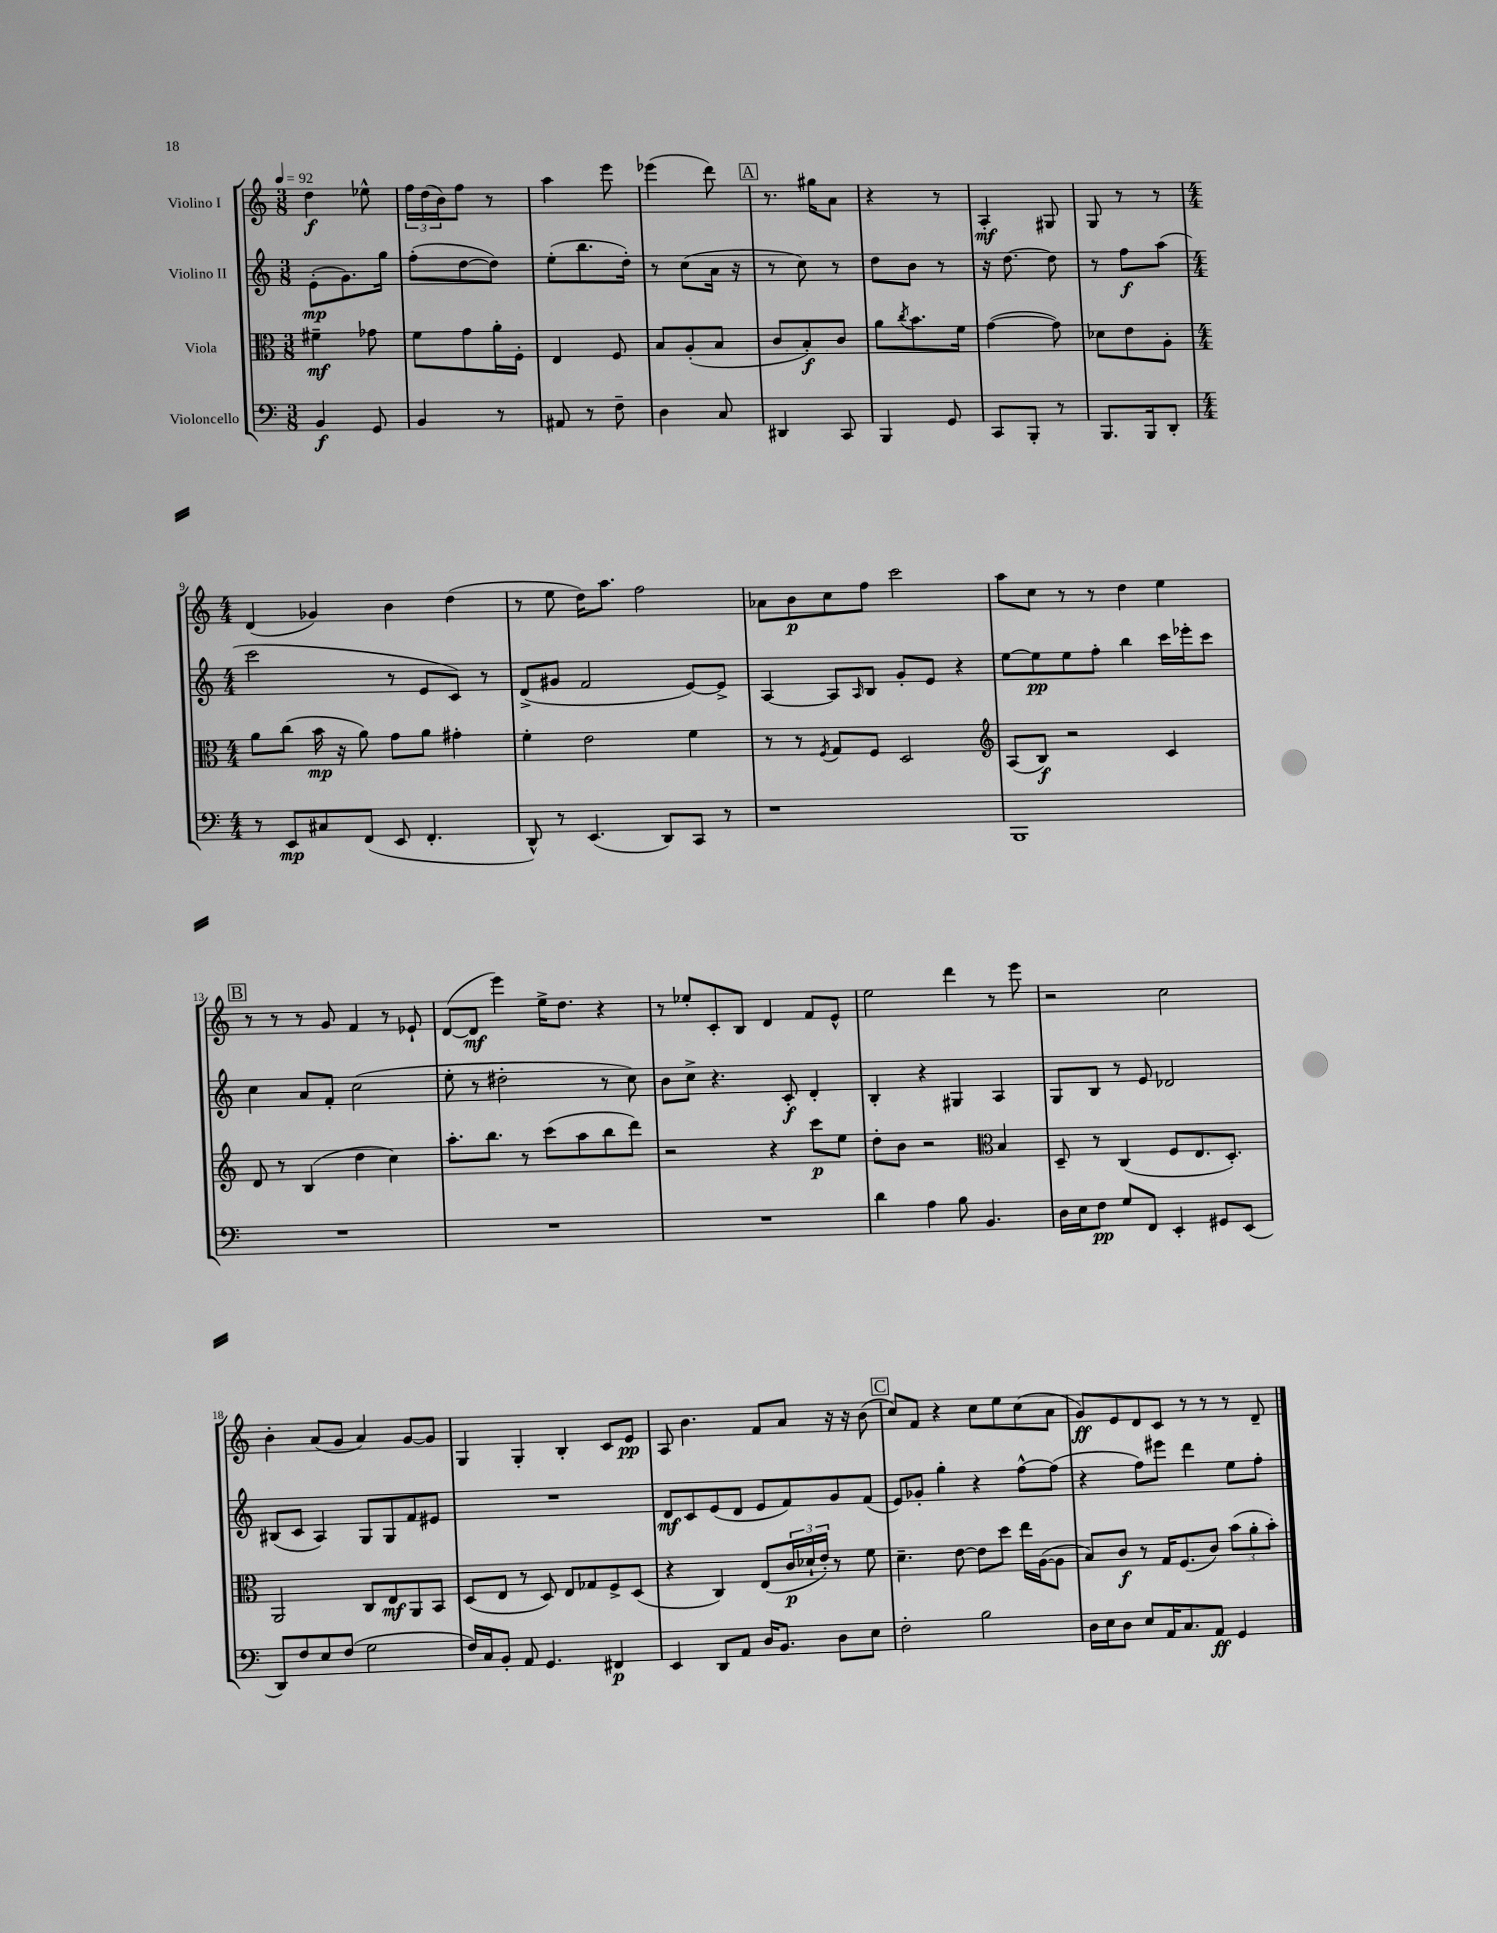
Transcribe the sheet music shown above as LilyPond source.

<<
\new StaffGroup <<
\new Staff = "s0" \with { instrumentName = "Violino I" } {
    \clef treble \key c \major \numericTimeSignature \time 3/8 \tempo 4 = 92
    d''4\f ees''8-^ |
    \tuplet 3/2 { f''16 d''16( b'16) } f''8 r8 |
    a''4 e'''8 |
    ees'''4( d'''8) |
    \mark \markup { \box "A" } r8. gis''16 a'8 |
    r4 r8 |
    a4-.\mf gis8 |
    g8 r8 r8 |
    \numericTimeSignature \time 4/4 d'4( ges'4) b'4 d''4( |
    r8 e''8 d''16) a''8. f''2 |
    aes'8 b'8\p c''8 f''8 c'''2 |
    a''8 c''8 r8 r8 d''4 e''4 |
    \mark \markup { \box "B" } r8 r8 r8 g'8 f'4 r8 ees'8-! |
    d'8~( d'8\mf e'''4) e''16-> d''8. r4 |
    r8 ees''8-. c'8-. b8 d'4 f'8 e'8-^ |
    e''2 d'''4 r8 e'''8 |
    r2 c''2 |
    b'4-. a'8( g'8 a'4) g'8~ g'8 |
    g4 g4-. b4-. c'8 e'8\pp |
    a8 b'4. f'8 a'8 r16 r16 b'8( |
    \mark \markup { \box "C" } c''8) f'8 r4 c''8 e''8 c''8( a'8 |
    g'8\ff) e'8 d'8 c'8 r8 r8 r8 d'8-- \bar "|." |
}
\new Staff = "s1" \with { instrumentName = "Violino II" } {
    \clef treble \key c \major \numericTimeSignature \time 3/8
    e'8-.\mp( g'8.) g''16 |
    f''8-.( d''8~ d''8) |
    e''8-.( b''8. d''16-.) |
    r8 c''8( a'16 r16 |
    \mark \markup { \box "A" } r8 c''8) r8 |
    d''8 b'8 r8 |
    r16 d''8.~ d''8 |
    r8 f''8\f a''8( |
    \numericTimeSignature \time 4/4 c'''2 r8 e'8 c'8) r8 |
    d'8->( gis'8 f'2 e'8~) e'8-> |
    a4~ a8 \grace { a16 } b8 g'8-. e'8 r4 |
    e''8~ e''8\pp e''8 f''8-. b''4 c'''16 ees'''16-. c'''8 |
    \mark \markup { \box "B" } c''4 a'8 f'8-. c''2( |
    e''8-. r8 dis''2-. r8 c''8) |
    b'8 c''8-> r4. c'8-.\f d'4-. |
    b4-. r4 gis4 a4 |
    g8 b8 r8 e'8 des'2 |
    bis8( c'8 a4) g8 g8 f'8 eis'8 |
    R1 |
    d'8\mf c'8 e'8( d'8 e'8 f'8) g'8 f'8( |
    \mark \markup { \box "C" } e'8) ges'8-. g''4-. r4 f''8~-^ f''8( |
    r4 f''8) eis'''8 d'''4 e''8 f''8-. \bar "|." |
}
\new Staff = "s2" \with { instrumentName = "Viola" } {
    \clef alto \key c \major \numericTimeSignature \time 3/8
    fis'4--\mf ges'8 |
    f'8 g'8 a'16-. f16-. |
    e4 f8 |
    b8 a8-.( b8 |
    \mark \markup { \box "A" } c'8 b8-.\f) c'8 |
    a'8 \acciaccatura { c''8 } b'8. f'16 |
    g'4~( g'8) |
    des'8 e'8 a8-. |
    \numericTimeSignature \time 4/4 a'8 c''8( b'16\mp r16 a'8) g'8 a'8 gis'4-. |
    f'4-. e'2 f'4 |
    r8 r8 \acciaccatura { f8 } g8 f8 d2 |
    \clef treble a8( b8\f) r2 c'4 |
    \mark \markup { \box "B" } d'8 r8 b4( d''4 c''4) |
    a''8.-. b''8. r8 c'''8( a''8 b''8 d'''8) |
    r2 r4 c'''8\p e''8 |
    d''8-. b'8 r2 \clef alto b4 |
    d8-- r8 c4( f8 e8. d8.-.) |
    a,2 c8 e8\mf a,8 b,8 |
    d8( e8 r8 d8) e8 ges8 f8-> d8( |
    r4 c4) e8( \tuplet 3/2 { c'16\p des'16-! e'16-.) } r8 f'8 |
    \mark \markup { \box "C" } d'4.-- e'8~ e'8 d''8 e''16 a16~( a8 |
    b8) c'8\f r8 g16 f8.( c'8) \tuplet 3/2 { b'8( a'8-. b'8-.) } \bar "|." |
}
\new Staff = "s3" \with { instrumentName = "Violoncello" } {
    \clef bass \key c \major \numericTimeSignature \time 3/8
    b,4\f g,8 |
    b,4 r8 |
    ais,8 r8 f8-- |
    d4 c8 |
    \mark \markup { \box "A" } dis,4 c,8 |
    b,,4 g,8 |
    c,8 b,,8-. r8 |
    b,,8. b,,16 d,8-. |
    \numericTimeSignature \time 4/4 r8 e,8\mp cis8 f,8( e,8 f,4.-. |
    d,8-^) r8 e,4.( d,8) c,8 r8 |
    r1 |
    b,,1 |
    \mark \markup { \box "B" } R1 |
    R1 |
    R1 |
    d'4 a4 b8 b,4. |
    d16 e16 f8\pp g8 f,8 e,4-. gis,8 e,8( |
    d,8) f8 e8 f8( g2 |
    f16) c16 b,8-. a,8 g,4. fis,4\p |
    e,4 d,8 a,8 d16 b,8. d8 e8 |
    \mark \markup { \box "C" } f2-. b2 |
    d16 e16 d8 e8 a,16 c8. a,8\ff g,4 \bar "|." |
}
>>
>>
